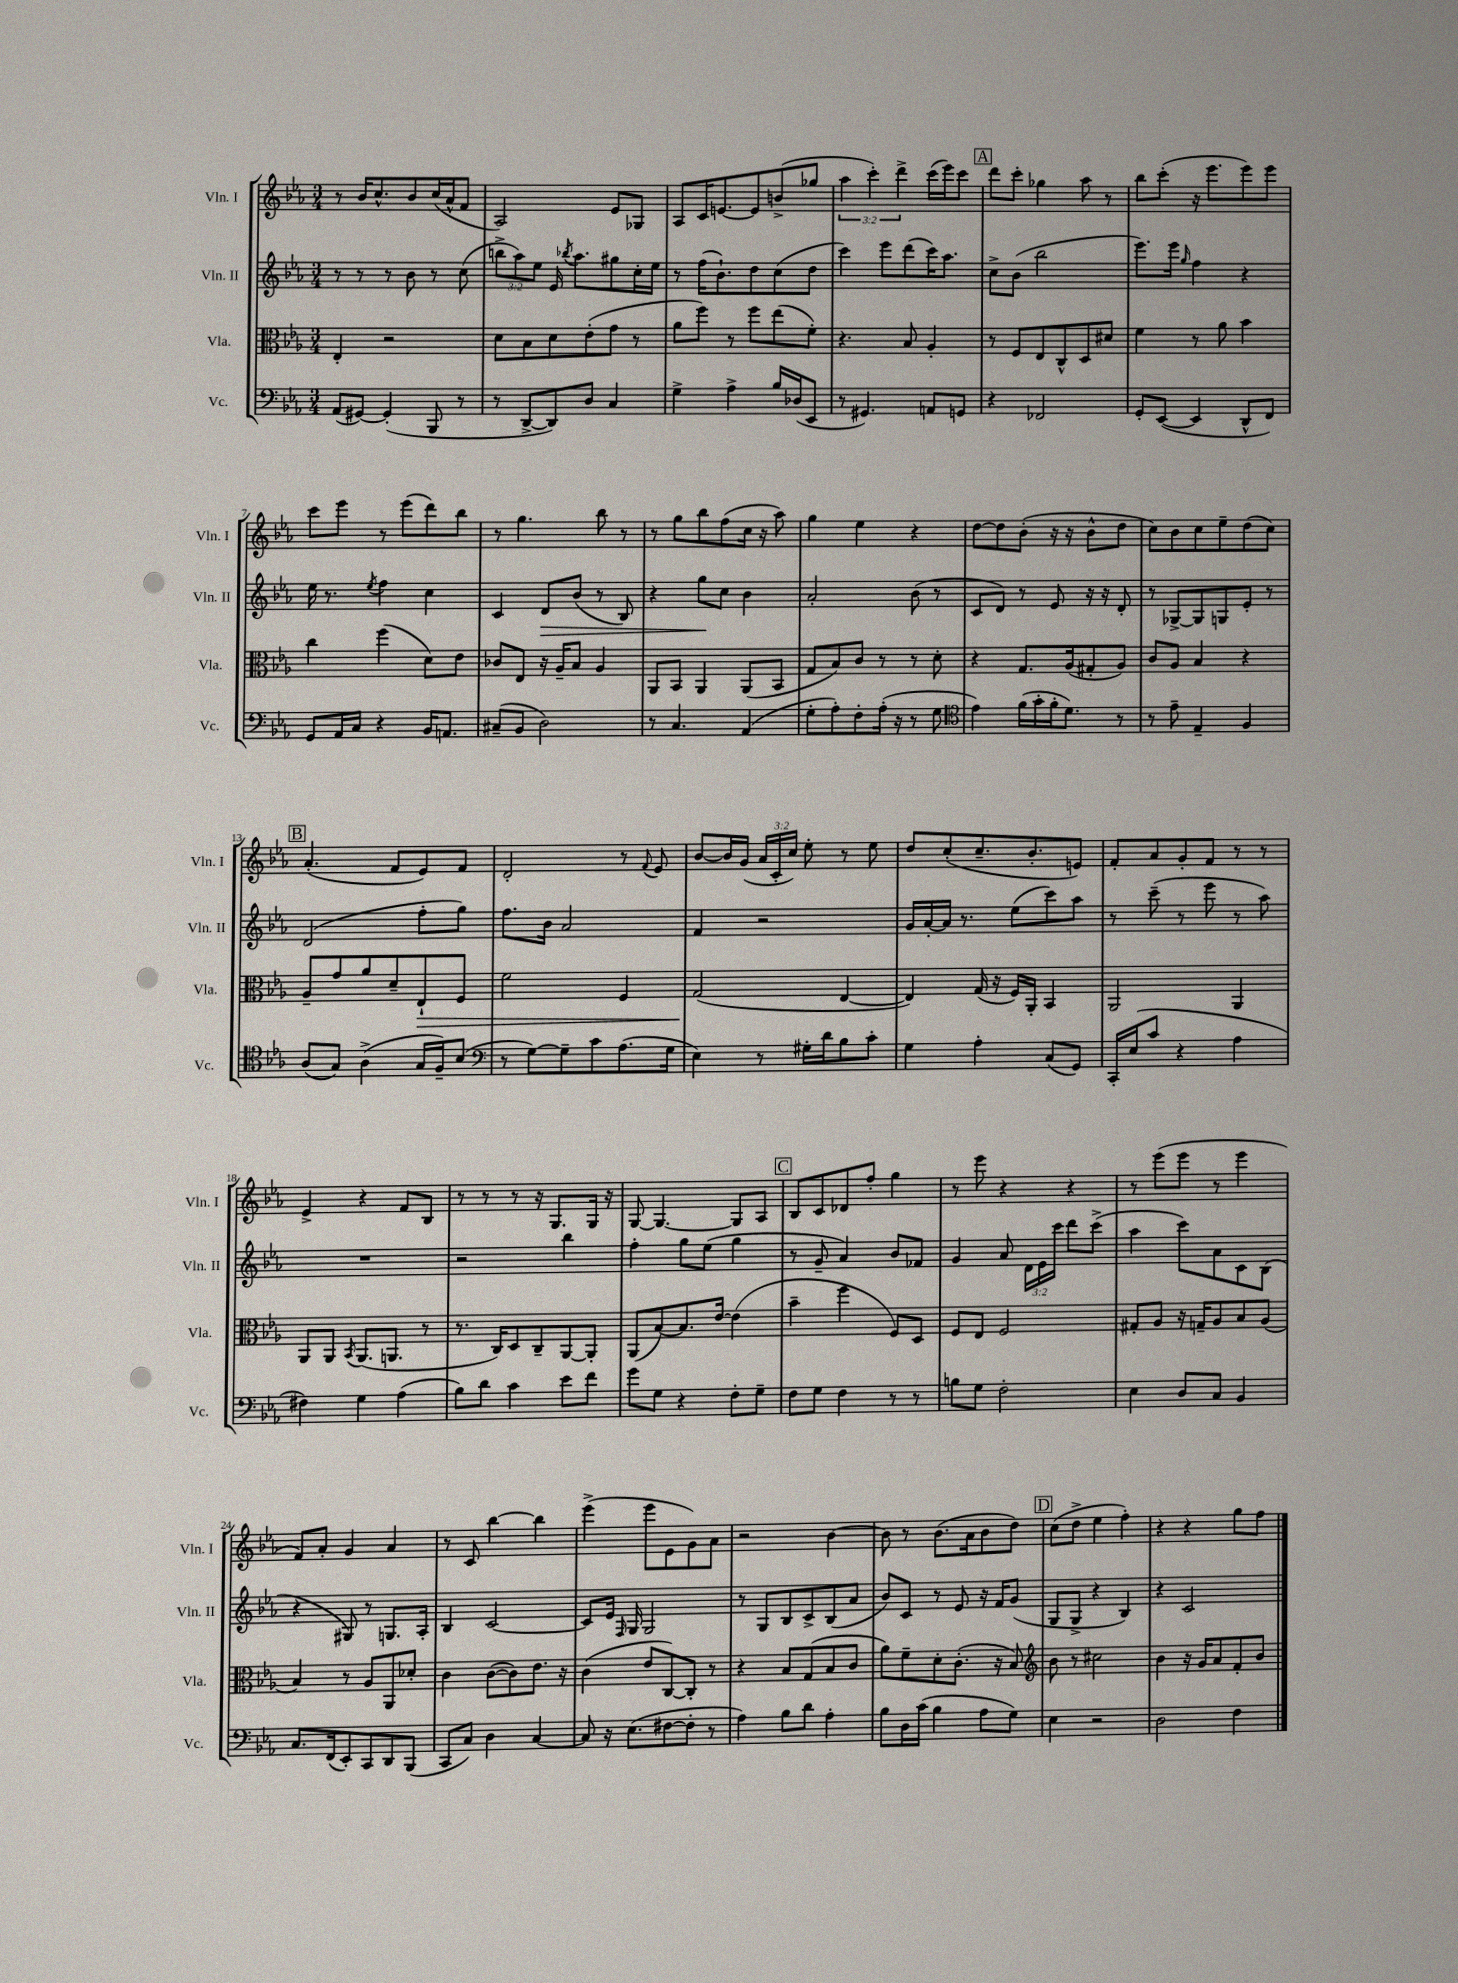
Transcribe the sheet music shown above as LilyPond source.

<<
\new StaffGroup <<
\new Staff = "s0" \with { instrumentName = "Vln. I" shortInstrumentName = "Vln. I" } {
    \clef treble \key ees \major \numericTimeSignature \time 3/4 \override Staff.TupletNumber.text = #tuplet-number::calc-fraction-text
    \autoBeamOff r8 bes'16[ c''8.-^ bes'8 c''16( aes'16-^ f'8] |
    aes2) ees'8[ ges8] |
    aes8[ c'16 e'8.~ e'8 b'8->( ges''8] |
    \tuplet 3/2 { aes''4 c'''4-.) d'''4-> } c'''16[( ees'''16) c'''8] |
    \mark \markup { \box "A" } d'''8[ c'''8]-. ges''4 aes''8 r8 |
    bes''8[ c'''8]-.( r16 ees'''8.[ ees'''8) ees'''8] |
    c'''8[ ees'''8] r8 ees'''8[( d'''8) bes''8] |
    r8 g''4. bes''8 r8 |
    r8 g''8[ bes''8 f''8( c''16] r16 aes''8) |
    g''4 ees''4 r4 |
    d''8[~ d''8 bes'8]-.( r16 r16 bes'8[-^ d''8] |
    c''8[) bes'8 c''8 ees''8-- d''8( c''8]) |
    \mark \markup { \box "B" } aes'4.-.( f'8[ ees'8) f'8] |
    d'2-. r8 \appoggiatura { f'8 } ees'8 |
    bes'8[~ bes'16 g'16]( \tuplet 3/2 { aes'16[ c'16-. c''16]) } ees''8-. r8 ees''8 |
    d''8[ c''8-.( c''8.-- bes'8.-. e'8]) |
    f'8[-. aes'8 g'8-. f'8] r8 r8 |
    ees'4-> r4 f'8[ bes8] |
    r8 r8 r8 r16 g8.[ g16] r16 |
    g8~ g4.~ g8[ aes8] |
    \mark \markup { \box "C" } bes8[ c'8 des'8 f''8]-. g''4 |
    r8 ees'''8 r4 r4 |
    r8 ees'''8[( ees'''8] r8 ees'''4 |
    f'8[) aes'8]-. g'4 aes'4 |
    r8 c'8 bes''4~ bes''4 |
    ees'''4->( ees'''8[ ees'8 g'8) aes'8] |
    r2 bes'4~ |
    bes'8 r8 bes'8.[( aes'16 bes'8 d''8]) |
    \mark \markup { \box "D" } c''8[( d''8]-> ees''4 f''4-.) |
    r4 r4 g''8[ f''8] \bar "|." |
}
\new Staff = "s1" \with { instrumentName = "Vln. II" shortInstrumentName = "Vln. II" } {
    \clef treble \key ees \major \numericTimeSignature \time 3/4 \override Staff.TupletNumber.text = #tuplet-number::calc-fraction-text
    \autoBeamOff r8 r8 r8 bes'8 r8 c''8( |
    \tuplet 3/2 { b''8[-> aes''8) ees''8] } ees'16 \acciaccatura { bes''8 } aes''8.[ gis''8 c''16-. ees''16] |
    r8 f''16[( bes'8.-!) d''8 c''8( d''8] |
    c'''4) ees'''8[ d'''8( c'''16) aes''8.] |
    \mark \markup { \box "A" } c''8[-> bes'8]( bes''2 |
    ees'''8.[) ees'''16] \grace { g''16 } f''4 r4 |
    ees''16 r8. \acciaccatura { ees''8 } f''4 c''4 |
    c'4 d'8[\> bes'8]( r8 bes8) |
    r4 g''8[\! c''8] bes'4 |
    aes'2-. bes'8( r8 |
    c'8[ d'8]) r8 ees'8 r16 r16 d'8-. |
    r8 ges8[~-> ges8 g8 ees'8]-. r8 |
    \mark \markup { \box "B" } d'2( f''8[-. g''8]) |
    f''8.[ bes'16] aes'2 |
    f'4 r2 |
    g'16[ aes'16~-. aes'16] r8. ees''8[( c'''8) aes''8] |
    r8 c'''8--( r8 ees'''8 r8 aes''8) |
    R2. |
    r2 bes''4 |
    f''4-. g''8[ ees''8]( g''4 |
    \mark \markup { \box "C" } r8 g'8-- aes'4) bes'8[ fes'8] |
    g'4 aes'8 \tuplet 3/2 { d'16[ ees'16 c'''16] } d'''8[ c'''8]->( |
    aes''4 c'''8[) aes'8 c'8 bes8]( |
    r4 gis8) r8 g8.[ aes16]-. |
    bes4 c'2~ |
    c'8[ ees'16] \grace { f16 } g16 g2 |
    r8 g8[ bes8 c'8-> bes8( aes'8] |
    bes'8[) c'8] r8 ees'8 r16 f'16[ g'8]( |
    \mark \markup { \box "D" } g8[ g8]-> r4 bes4) |
    r4 c'2 \bar "|." |
}
\new Staff = "s2" \with { instrumentName = "Vla." shortInstrumentName = "Vla." } {
    \clef alto \key ees \major \numericTimeSignature \time 3/4
    \autoBeamOff ees4-. r2 |
    d'8[ bes8 d'8 ees'8-.( g'8] r8 |
    aes'8[ f''8]) r8 f''8[ ees''8( f'8]-.) |
    r4. bes8 aes4-. |
    \mark \markup { \box "A" } r8 f8[ ees8 c8-^ d8 dis'8] |
    f'4 r8 aes'8 bes'4 |
    c''4 f''4( d'8[) ees'8] |
    ces'8[ ees8] r16 aes16[-- bes8] aes4 |
    aes,8[ bes,8] aes,4 aes,8[( bes,8] |
    g8[ bes8) c'8] r8 r8 d'8-. |
    r4 g8.[ aes16( gis8-. aes8]) |
    c'8[ aes8] bes4 r4 |
    \mark \markup { \box "B" } aes8[-- g'8 aes'8 d'8-- ees8-!\> f8] |
    f'2 f4 |
    g2\!( ees4~ |
    ees4) g16( r16 f16[) aes,16]-. bes,4 |
    aes,2 aes,4 |
    aes,8[ aes,8] \acciaccatura { bes,8 } aes,8.[( a,8.] r8 |
    r8. c16[) d8 c8-- aes,8~ aes,8]-. |
    aes,8[( bes8~) bes8. ees'16]~ ees'4( |
    \mark \markup { \box "C" } bes'4-- f''4 f8[) d8] |
    f8[ ees8] f2 |
    gis8[-. aes8] r16 g16[-- aes8 bes8 aes8]( |
    bes4) r8 aes8[ aes,8 des'8]-. |
    c'4 c'8[~( c'8) ees'8.] r16 |
    c'4( ees'8[ c8~) c8]-. r8 |
    r4 bes8[ g8( bes8 c'8] |
    aes'8[) f'8-- d'8-. c'8.]-.( r16 bes8) |
    \mark \markup { \box "D" } \clef treble bes'8 r8 cis''2 |
    bes'4 r16 g'16[ aes'8 f'8-. bes'8] \bar "|." |
}
\new Staff = "s3" \with { instrumentName = "Vc." shortInstrumentName = "Vc." } {
    \clef bass \key ees \major \numericTimeSignature \time 3/4
    \autoBeamOff aes,8[( gis,8]~) gis,4-.( bes,,8 r8 |
    r8 d,8[~-> d,8) d8] c4 |
    g4-> aes4-> bes16[ des16( ees,8] |
    r8 gis,4.) a,8[ g,8] |
    \mark \markup { \box "A" } r4 fes,2 |
    g,8[-. ees,8]~( ees,4 d,8[-^ f,8]) |
    g,8[ aes,16 c16] r4 bes,16[ a,8.] |
    cis8[--( bes,8] d2) |
    r8 c4. aes,4( |
    g8[-. aes8-.) f8-. aes16]-.( r16 r8 g8 |
    \clef tenor ees'4) f'16[( g'16-. f'16-. d'8.]) r8 |
    r8 ees'8-- ees4-- f4 |
    \mark \markup { \box "B" } aes8[( g8]) aes4->( g16[ f16--) bes8]( |
    \clef bass r8 g8[~) g8-- c'8 aes8.( g16] |
    ees4) r8 gis16[-. d'16 bes8 c'8]-. |
    g4 aes4-. c8[( g,8]) |
    c,16[-. ees16( c'8] r4 aes4 |
    fis4) g4 aes4( |
    bes8[) d'8] c'4 ees'8[ f'8] |
    g'8[ g8] r4 f8[-. g8]-- |
    \mark \markup { \box "C" } f8[ g8] f4 r8 r8 |
    b8[ g8] f2-. |
    ees4 d8[ c8] bes,4 |
    c8.[ f,16( ees,8-.) c,8 d,8 bes,,8]( |
    c,8[ c8]) d4 c4~ |
    c8 r16 ees8.[( fis8~ fis8]-. r8 |
    aes4) bes8[ d'8] aes4-. |
    bes8[ d16 c'16]( bes4 aes8[ g8]) |
    \mark \markup { \box "D" } ees4 r2 |
    d2 f4 \bar "|." |
}
>>
>>
